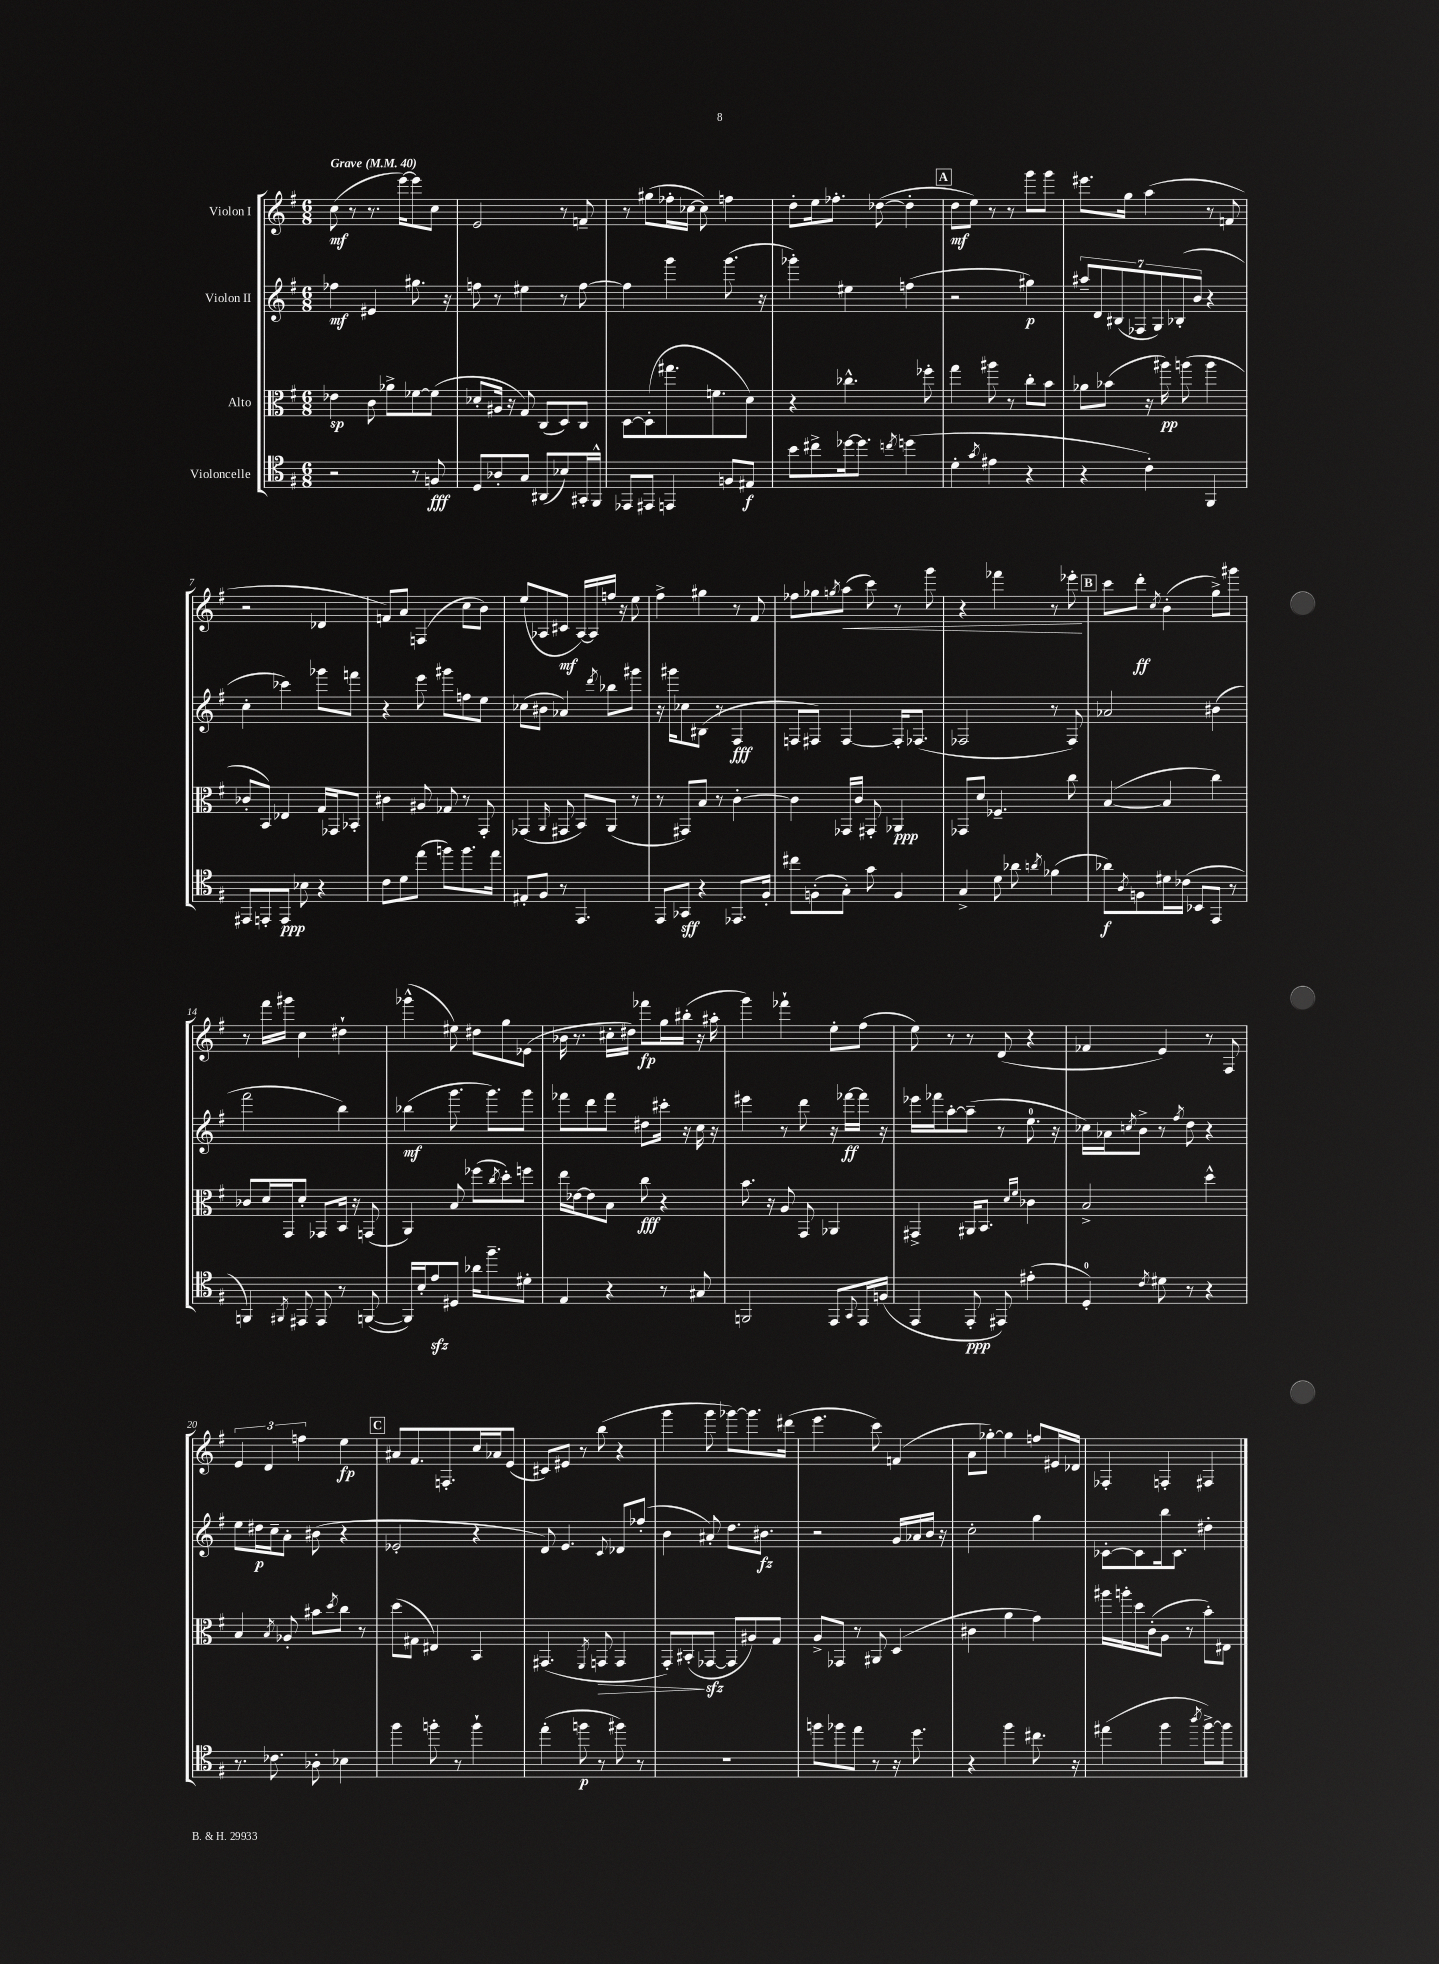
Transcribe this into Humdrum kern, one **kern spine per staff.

**kern	**kern	**kern	**kern
*staff4	*staff3	*staff2	*staff1
*clefC4	*clefC3	*clefG2	*clefG2
*k[f#]	*k[f#]	*k[f#]	*k[f#]
*M6/8	*M6/8	*M6/8	*M6/8
*MM40	*MM40	*MM40	*MM40
2r	4e-\	4ff-\	(8cc\
.	.	.	8r
.	8c\	4e#/	8.r
.	8a-^\L	.	.
.	.	.	[16eee\LK)
8r	[8f-\	8.gg#\	8eee\]
8F/	(8f-\]J	.	8cc\J
.	.	16r	.
=	=	=	=
8D/L	8d-'/L	8ff\	2e/
8A-'/	16A#/Jk	8r	.
.	16r	.	.
8G/J	8G/)	4ee#\	.
(8AA#/L	(8C/L	.	.
8B-/)	8D/)	8r	8r
16GG#'/L	8C/J	[8ff\	8f~/
16FF#^^/JJ	.	.	.
=	=	=	=
8EE-/L	[8D\L	4ff\]	8r
8EE#/J	(8D'\]	.	(8gg#\L
4EE/	8.gg#\	4ggg\	16ff-'\L
.	.	.	[16cc-\JJ
.	.	.	8cc-\])
.	8.f\	.	.
8F/L	.	(8.ggg\	4ff\
8E#/J	8d\J)	.	.
.	.	16r	.
=	=	=	=
8b\L	4r	4ggg-'\)	8dd'\L
8cc#^\	.	.	16ee\k
.	.	.	8.ff-'\J
[16dd-\k	4.cc-^^\	4ee#\	.
8.dd-\]J	.	.	.
.	.	.	([8dd-\
8qcc/	.	.	.
(4dd\	.	(4ff\	4dd-'\]
.	8ff-'\	.	.
=	=	=	=
4d'\	4gg\	2r	8dd\L
.	.	.	8ee\J)
8qg/	.	.	.
4e#\	8aa#\	.	8r
.	8r	.	8r
4r	8cc'\L	4gg#\)	8ggg\L
.	8b\J	.	8ggg\J
=	=	=	=
4r	8a-\L	14aa#~/L	8.eee#\L
.	.	14d/	.
.	(8b-\J	.	.
.	.	(14B#/	.
.	.	.	16gg\Jk
.	.	14F-/	.
4c'\)	16r	.	(4aa\
.	.	14G/)	.
.	16aa#\)	.	.
.	.	(14B-'/	.
.	(8aa\	.	.
.	.	14b/J	.
4FF#/	4aa\	4r	8r
.	.	.	8f/
=	=	=	=
8EE#/L	8c-'/L	4cc'\	2r
8EE'/	8BB/J)	.	.
8EE/J	4E-/	4ccc-\)	.
8B-\	.	.	.
4r	16G/LL	8ggg-\L	4d-/
.	16GG-/J	.	.
.	8BB-'/J	8fff\J	.
=	=	=	=
8c\L	4c#\	4r	8f/L)
8d\	.	.	8a/J
(8ee\J	8A#/	8eee\	(4F/
8ff\L)	8G-/	8ggg#\L	.
8.ff\	8r	8ff\	8cc\L
.	8GG'/	8ee\J	8b\J)
16ee\Jk	.	.	.
=	=	=	=
8E#'/L	(4GG-/	(8cc-\L	(8ee/L
8F#/J	.	8b#\J	8A-/
.	16qqAA/	.	.
8r	8GG#/	4a-/)	8c#/J
4.EE/	8BB/L)	.	[16A-/LL)
.	.	.	16A-/]
.	.	8qddd/	.
.	(8AA/J	8bb-\L	16ff/JJ
.	.	.	16r
.	8r	8ggg#\J	8ee\
=	=	=	=
8EE/L	8r	16r	4ff#^\
.	.	16ggg#\LK	.
8GG-/J	8GG#/L)	8cc-\	.
4r	8B/J	(8B#\J	4gg#\
.	8r	8r	.
8.EE-/L	[4c'\	4F#/	8r
.	.	.	8f#/
16F#'/Jk	.	.	.
=	=	=	=
8cc#\L	4c\]	8F/L	8ff-\L
(8F'\	.	8F#/J)	8gg-\
.	.	.	8qgg/
8G'\J)	16GG-/LL	[4F#/	(8aa\J
.	16c/JJ	.	.
8g\	8GG#'/	.	8ccc\)
4F/	4AA-/	16F#'/]LK	8r
.	.	(8.F-/J	.
.	.	.	8ggg\
=	=	=	=
4G^/	8GG-/L	2F-/	4r
.	8d/J	.	.
8d\	4.F-~/	.	4fff-\
8a-\	.	.	.
8qa/	.	.	.
(4f-\	.	8r	8r
.	8cc\	8F-/)	8eee-'\
=	=	=	=
8a-\L)	([4B/	2a-/	8ccc\L
8qA/	.	.	.
8F\	.	.	8ddd'\J
.	.	.	8qcc/
16d#\L	4B/]	.	(4b'\
(16c-\JJ	.	.	.
8BB-/L	.	.	.
8EE/J	4cc\)	(4b#\	8gg^\L)
8r	.	.	8ggg#\J
=	=	=	=
4FF/)	8c-/L	2fff#\	8r
.	16d/L	.	16fff#\LL
.	16GG/J	.	16ggg#\JJ
8qFF#/	.	.	.
8EE#/	8d'/J	.	4cc\
8EE#/	8GG-/L	.	.
8r	16BB/Jk	4bb\)	4dd#`\
.	16r	.	.
([8FF/	(8GG/	.	.
=	=	=	=
16FF/]LL)	4AA/)	(4bb-\	(4ggg-^^\
16B'/J	.	.	.
8e/	.	.	.
8D#/J	8B/	8.ggg\	8ee#\)
16a-\LK	(8ff-\L	.	8dd#\L
8.ff#~\	.	8.ggg\L)	.
.	8qcc/	.	.
.	8dd'\)	.	8gg\
8d#'\J	8ff\J	8ggg\J	(8e-\J
=	=	=	=
4E/	16ee\LL	8fff-\L	16b-\
.	[16e-\J	.	8.r
.	8e-\]	8ddd\	.
4r	8B\J	8fff-\J	16cc#'\LL
.	.	.	16dd#\JJ)
.	8cc\	8dd#\L	8fff-\L
8r	4r	16ccc#'\Jk	16gg\L
.	.	16r	(16bb#'\JJ
8G#/	.	16cc\	16r
.	.	16r	16aa#'\
=	=	=	=
2FF/	8.b\	4eee#\	4ggg\)
.	16r	.	.
.	8A/	8r	4fff-`\
.	8GG/	8ddd\	.
8EE/L	4AA-/	16r	8ee'\L
.	.	[16fff-\LL	.
8qqGG/	.	.	.
16EE/L	.	16fff-\]JJ	(8ff#\J
(16F/JJ	.	16r	.
=	=	=	=
4EE/	4GG#^/	16eee-\LL	8ee\)
.	.	16fff-\J	.
.	.	[8aa'\	8r
8EE'/	16AA#/LK	(8aa~\]J	8r
.	8.BB/J	.	.
8EE#/)	.	8r	(8d/
.	16qqd/LL	.	.
.	16qqf#/JJ	.	.
(4e#'\	4c-\	8.ee\	4r
.	.	16r	.
=	=	=	=
4D'/)	2B^/	16cc-\LL)	4f-/
.	.	16a-\J	.
.	.	8qcc/	.
.	.	8b^\J	.
8qc/	.	.	.
8d#\	.	8r	4e/)
.	.	8qff#/	.
8r	.	8dd\	.
4r	4dd^^\	4r	8r
.	.	.	8F#/
=	=	=	=
8.r	4B/	8ee\L	6e/
.	.	16dd#\L	.
.	.	.	6d/
8.c-\	.	16cc~\J	.
.	8qB/	.	.
.	8A-'/	8a'\J	.
.	.	.	6ff\
8A-'\	8b#\L	(8b#\	.
.	8qdd/	.	.
4B-\	8cc\J	4r	4ee\
.	8r	.	.
=	=	=	=
4ff#\	(8dd\L	2e-'/	8a#/L
.	8G#\J	.	8.f#/
8ff'\	4E#/)	.	.
.	.	.	8.F'/
8r	.	.	.
4ff`\	4BB/	4r	16cc/L
.	.	.	16a-/J
.	.	.	(8e/J
=	=	=	=
(4ee'\	(4.GG#/	8d/)	8c#/L)
.	.	4.e/	8e#/J
8ff\	.	.	8r
.	8qFF#/	.	.
8r	8GG/	.	(8bb\
.	.	8qqc/	.
8ff#\)	4GG/	8d-/L	4r
8r	.	(8ff-'/J	.
=	=	=	=
2.r	8GG'/L)	4b\	4ggg\
.	(8BB#'/	.	.
.	[8GG-/J	8a#'/)	8ggg\
.	8GG-/]L	8.dd\L	[8ggg-\L)
.	8A#/)	.	8.ggg-\]
.	.	8.b#\J	.
.	8G/J	.	.
.	.	.	(16ddd#\Jk
=	=	=	=
8ff\L	8A^/L	2r	4.eee\
8ff-\	8GG-/J	.	.
8ee\J	8r	.	.
8r	8AA#/	.	8ccc\)
16r	(4D/	16g/LL	(4f/
8.dd\	.	16a-/	.
.	.	16b/JJ	.
.	.	16r	.
=	=	=	=
4r	4c#\	2cc'\	8a\L
.	.	.	[8gg-'\J)
4ff#\	4a\	.	4gg-\]
8.cc#\	4g\)	4gg\	8ff/L
.	.	.	16e#/L
16r	.	.	16d-/JJ
=	=	=	=
(4ee#\	16aa#\LL	[8c-'\L	4F-'/
.	16aa'\	.	.
.	16dd\	8c-\]	.
.	(16c'\J	.	.
4ff#\	8A\J	16bb\k	4F'/
.	.	8.c-\J	.
.	8r	.	.
8qaa/	.	.	.
[8ff#^\L)	8b'\L)	4dd#'\	4F#/
8ff#\]J	8E#\J	.	.
==	==	==	==
*-	*-	*-	*-
